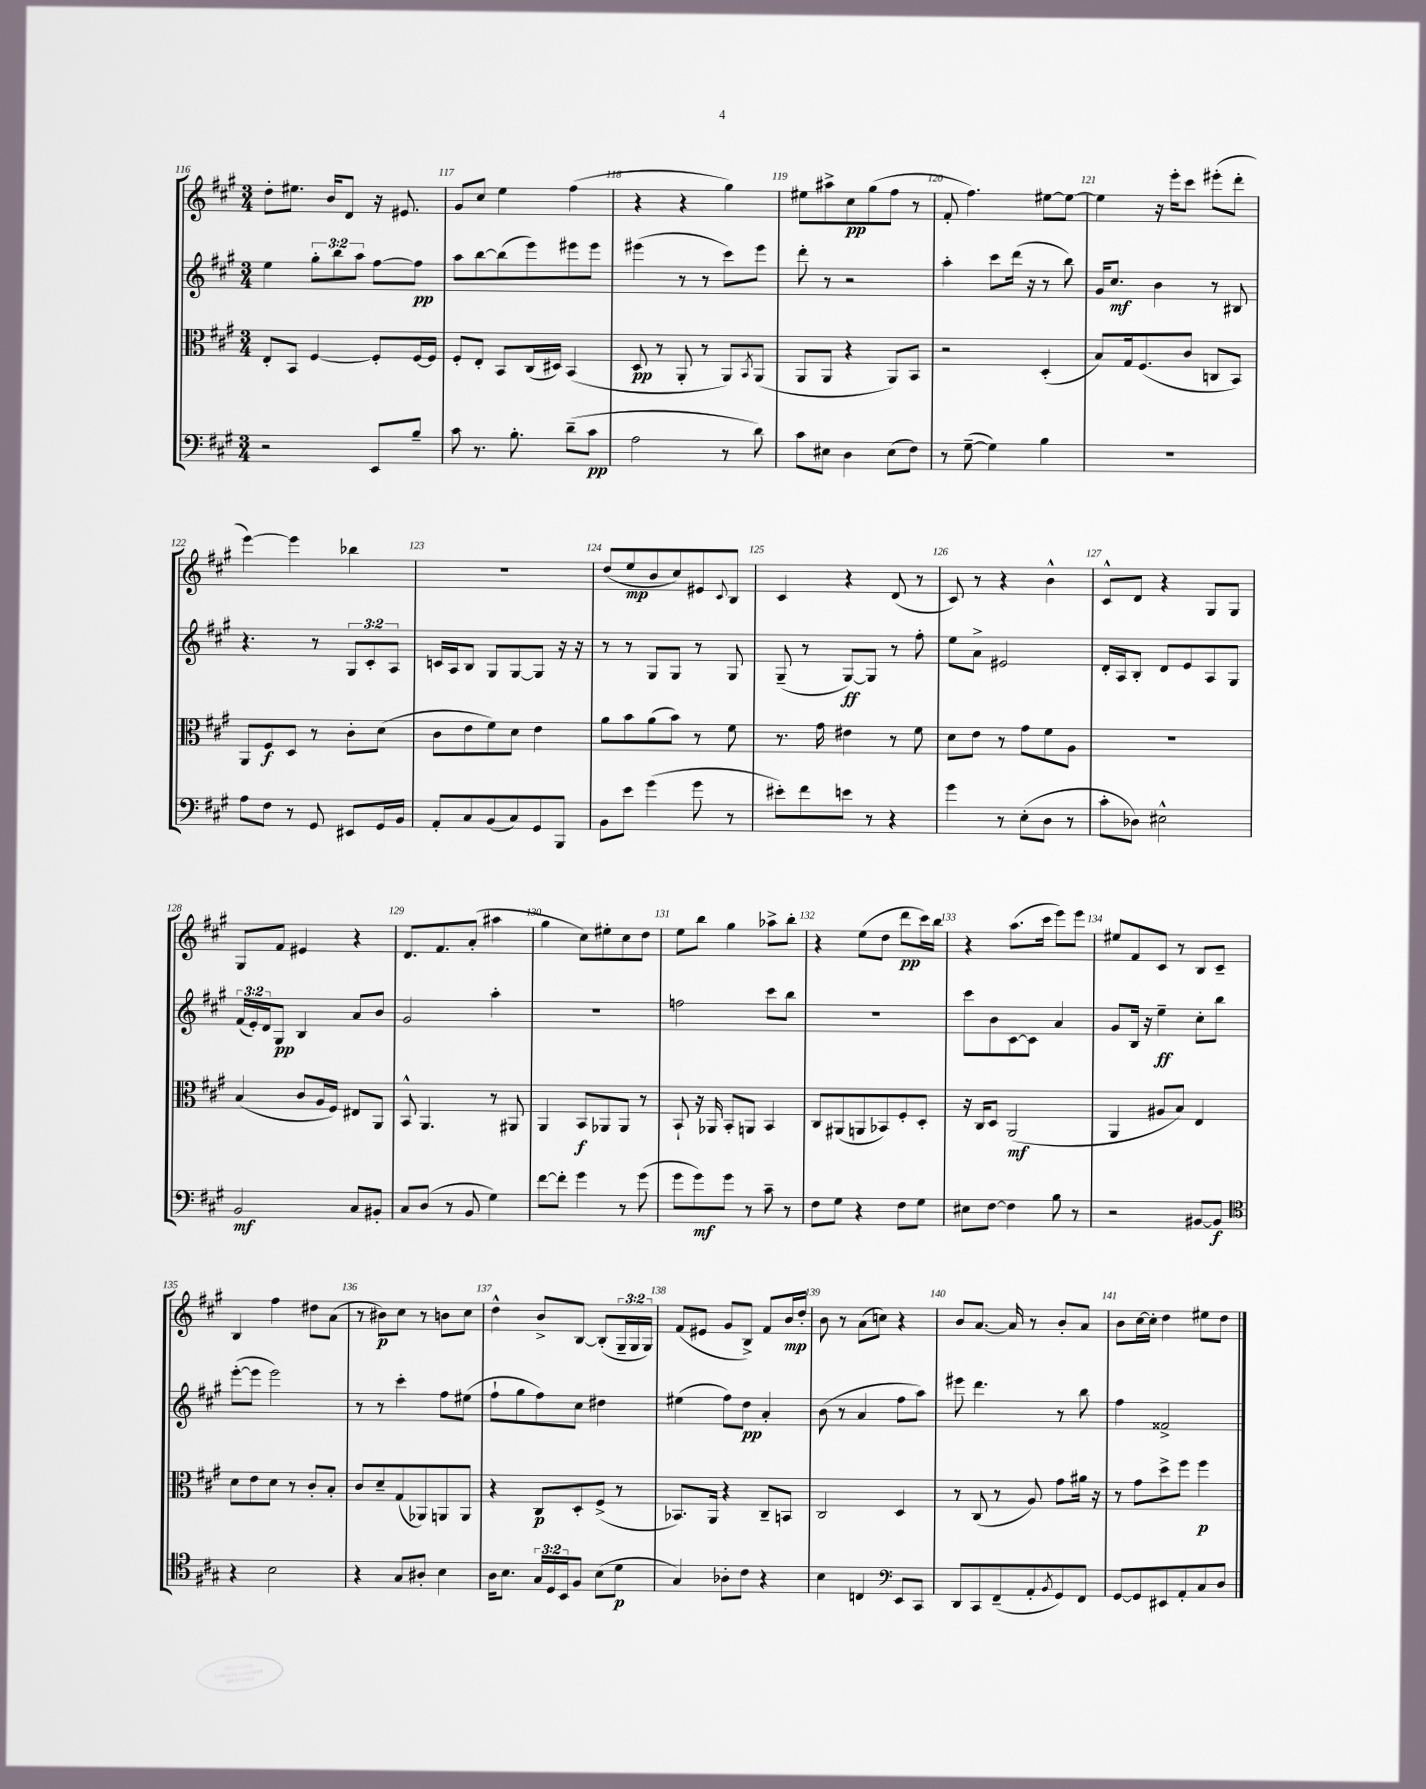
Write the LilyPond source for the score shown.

<<
\new StaffGroup <<
\new Staff = "s0" {
    \clef treble \key a \major \numericTimeSignature \time 3/4 \override Staff.TupletNumber.text = #tuplet-number::calc-fraction-text
    d''8-. eis''8. b'16 d'8 r16 eis'8. |
    gis'8 cis''8 e''4 fis''4( |
    r4 r4 gis''4) |
    eis''8 ais''8-> cis''8\pp gis''8( fis''8 r8 |
    fis'8-. fis''4.) eis''8~ eis''8~ |
    eis''4 r16 e'''16-. cis'''8 eis'''8-.( d'''8-. |
    e'''4~) e'''4 bes''4 |
    R2. |
    d''8( e''8\mp b'8 cis''8) eis'8 \appoggiatura { cis'8 } b8 |
    cis'4 r4 d'8( r8 |
    cis'8) r8 r4 b'4-^ |
    cis'8-^ d'8 r4 gis8 gis8 |
    gis8 fis'8 eis'4 r4 |
    d'8. fis'8. a'8-.( ais''4 |
    gis''4 cis''8) eis''8-. cis''8 d''8 |
    e''8 b''8 gis''4 aes''8-> b''8-. |
    r4 e''8( d''8 d'''8\pp cis'''16) b''16 |
    r4 a''8.( cis'''16 e'''8) e'''8 |
    eis''8 fis'8 cis'8 r8 b8 cis'8-- |
    b4 fis''4 dis''8 a'8( |
    r8 bis'8\p) cis''8 r8 b'8 cis''8 |
    d''4-^ b'8-> b8~ b8-.( \tuplet 3/2 { gis16-- gis16 gis16) } |
    fis'8( eis'8 gis'8 b8->) fis'8 b'16\mp d''16-. |
    b'8 r8 a'8( c''8) r4 |
    b'8 a'8.~ a'16 r8 b'8-. a'8 |
    b'8 cis''16~ cis''16-. d''4 eis''8 d''8 \bar "|." |
}
\new Staff = "s1" {
    \clef treble \key a \major \numericTimeSignature \time 3/4 \override Staff.TupletNumber.text = #tuplet-number::calc-fraction-text
    e''4 \tuplet 3/2 { gis''8-. b''8 a''8 } fis''8~ fis''8\pp |
    a''8 b''8~ b''8( e'''8) eis'''8 eis'''8 |
    eis'''4( r8 r8 cis'''8) eis'''8 |
    d'''8-. r8 r2 |
    a''4-. cis'''8 d'''16( r16 r8 b''8) |
    gis'16 cis''8.\mf b'4 r8 bis8 |
    r4. r8 \tuplet 3/2 { gis8 cis'8-. a8 } |
    c'16 a16 b8 gis8 gis8~ gis8 r16 r16 |
    r8 r8 gis8 gis8 r8 gis8 |
    gis8--( r8 gis8~\ff) gis8 r8 fis''8-. |
    e''8 a'8-> eis'2 |
    d'16-. a16 b8-. d'8 e'8 a8 gis8 |
    \tuplet 3/2 { fis'16( e'16-.) d'16 } gis8\pp b4 a'8 b'8 |
    gis'2 a''4-. |
    r2. |
    f''2 cis'''8 b''8 |
    R2. |
    cis'''8 b'8 cis'8~ cis'8 a'4 |
    gis'8 b16 r16 e''4--\ff cis''8-. b''8 |
    e'''8~-.( e'''8 e'''2) |
    r8 r8 cis'''4-. fis''8 eis''8( |
    fis''8-! gis''8 fis''8) cis''8 dis''4 |
    eis''4( fis''8) d''8\pp a'4-. |
    b'8( r8 a'4 fis''8 a''8) |
    eis'''8 d'''4. r8 b''8 |
    fis''4 fisis'2-> \bar "|." |
}
\new Staff = "s2" {
    \clef alto \key a \major \numericTimeSignature \time 3/4
    e8-. b,8 fis4~ fis8-. fis16~ fis16 |
    fis8-. e8-. b,8 cis16( dis16) b,4( |
    d8\pp r8 a,8-. r8 a,8) \acciaccatura { b,8 } a,8( |
    a,8 a,8 r4 a,8) b,8 |
    r2 d4-.( |
    b8) gis16 fis8.( cis'8 c8 b,8) |
    a,8 fis8\f d8 r8 cis'8-. d'8( |
    cis'8 e'8 fis'8) d'8 e'4 |
    a'8 b'8 a'8( b'8) r8 fis'8 |
    r8. gis'16 eis'4 r8 fis'8 |
    d'8 e'8 r8 gis'8 fis'8 a8 |
    R2. |
    b4( cis'8 a16 fis16) eis8 a,8 |
    b,8-^ a,4. r8 ais,8 |
    a,4 b,8\f aes,8 aes,8 r8 |
    b,8-! r16 aes,16 b,8-. a,8 b,4 |
    cis8 ais,8( a,8 bes,8) fis8-. d8-. |
    r16 cis16 d8 a,2\mf( |
    a,4 ais8 b8) e4 |
    d'8 e'8 d'8 r8 cis'8-. b8-. |
    cis'8 d'8-- gis8( aes,8) a,8 a,8 |
    r4 cis8\p d8-. fis8->( r8 |
    bes,8.) a,16 r4 cis8-- b,8 |
    cis2 d4 |
    r8 cis8( r8 a8) gis'8 ais'16 r16 |
    r8 gis'8 d''8-> fis''8 fis''4\p \bar "|." |
}
\new Staff = "s3" {
    \clef bass \key a \major \numericTimeSignature \time 3/4 \override Staff.TupletNumber.text = #tuplet-number::calc-fraction-text
    r2 e,8 b8-- |
    cis'8 r8. b8.-. d'8--( cis'8\pp |
    a2 r8 d'8) |
    cis'8 eis8 d4 eis8( fis8) |
    r8 gis8~--( gis4) b4 |
    R2. |
    a8 fis8 r8 gis,8 eis,8 gis,16 b,16 |
    a,8-. cis8 b,8( cis8) gis,8 b,,8 |
    b,8 e'8 gis'4( gis'8 r8 |
    eis'8-.) fis'8 e'8 r8 r4 |
    gis'4 r8 e8-.( d8 r8 |
    cis'8-. des8) eis2-^ |
    b,2\mf cis8 bis,8-. |
    cis8 d8( r8 b,8 gis4) |
    fis'8~ fis'8-. gis'4 r8 gis'8( |
    gis'8 gis'8\mf) gis'8 r8 cis'8-- r8 |
    fis8 gis8 r4 fis8 gis8 |
    eis8 fis8~ fis4 b8 r8 |
    r2 bis,8~ bis,8\f |
    \clef tenor r4 b2 |
    r4 gis8 ais8-. b4 |
    a16 b8. \tuplet 3/2 { gis16 d16 b,16 } fis8 b8( d'8\p |
    gis4) aes8-. cis'8 r4 |
    b4 c4 \clef bass e,8 cis,8 |
    d,8 cis,8 fis,8--( a,8-. \acciaccatura { b,8 } gis,8) fis,8 |
    gis,8~ gis,8 eis,8 a,8-. cis8 d8 \bar "|." |
}
>>
>>
\layout { \context { \Score currentBarNumber = #116 \override BarNumber.break-visibility = ##(#f #t #t) barNumberVisibility = #all-bar-numbers-visible } }
